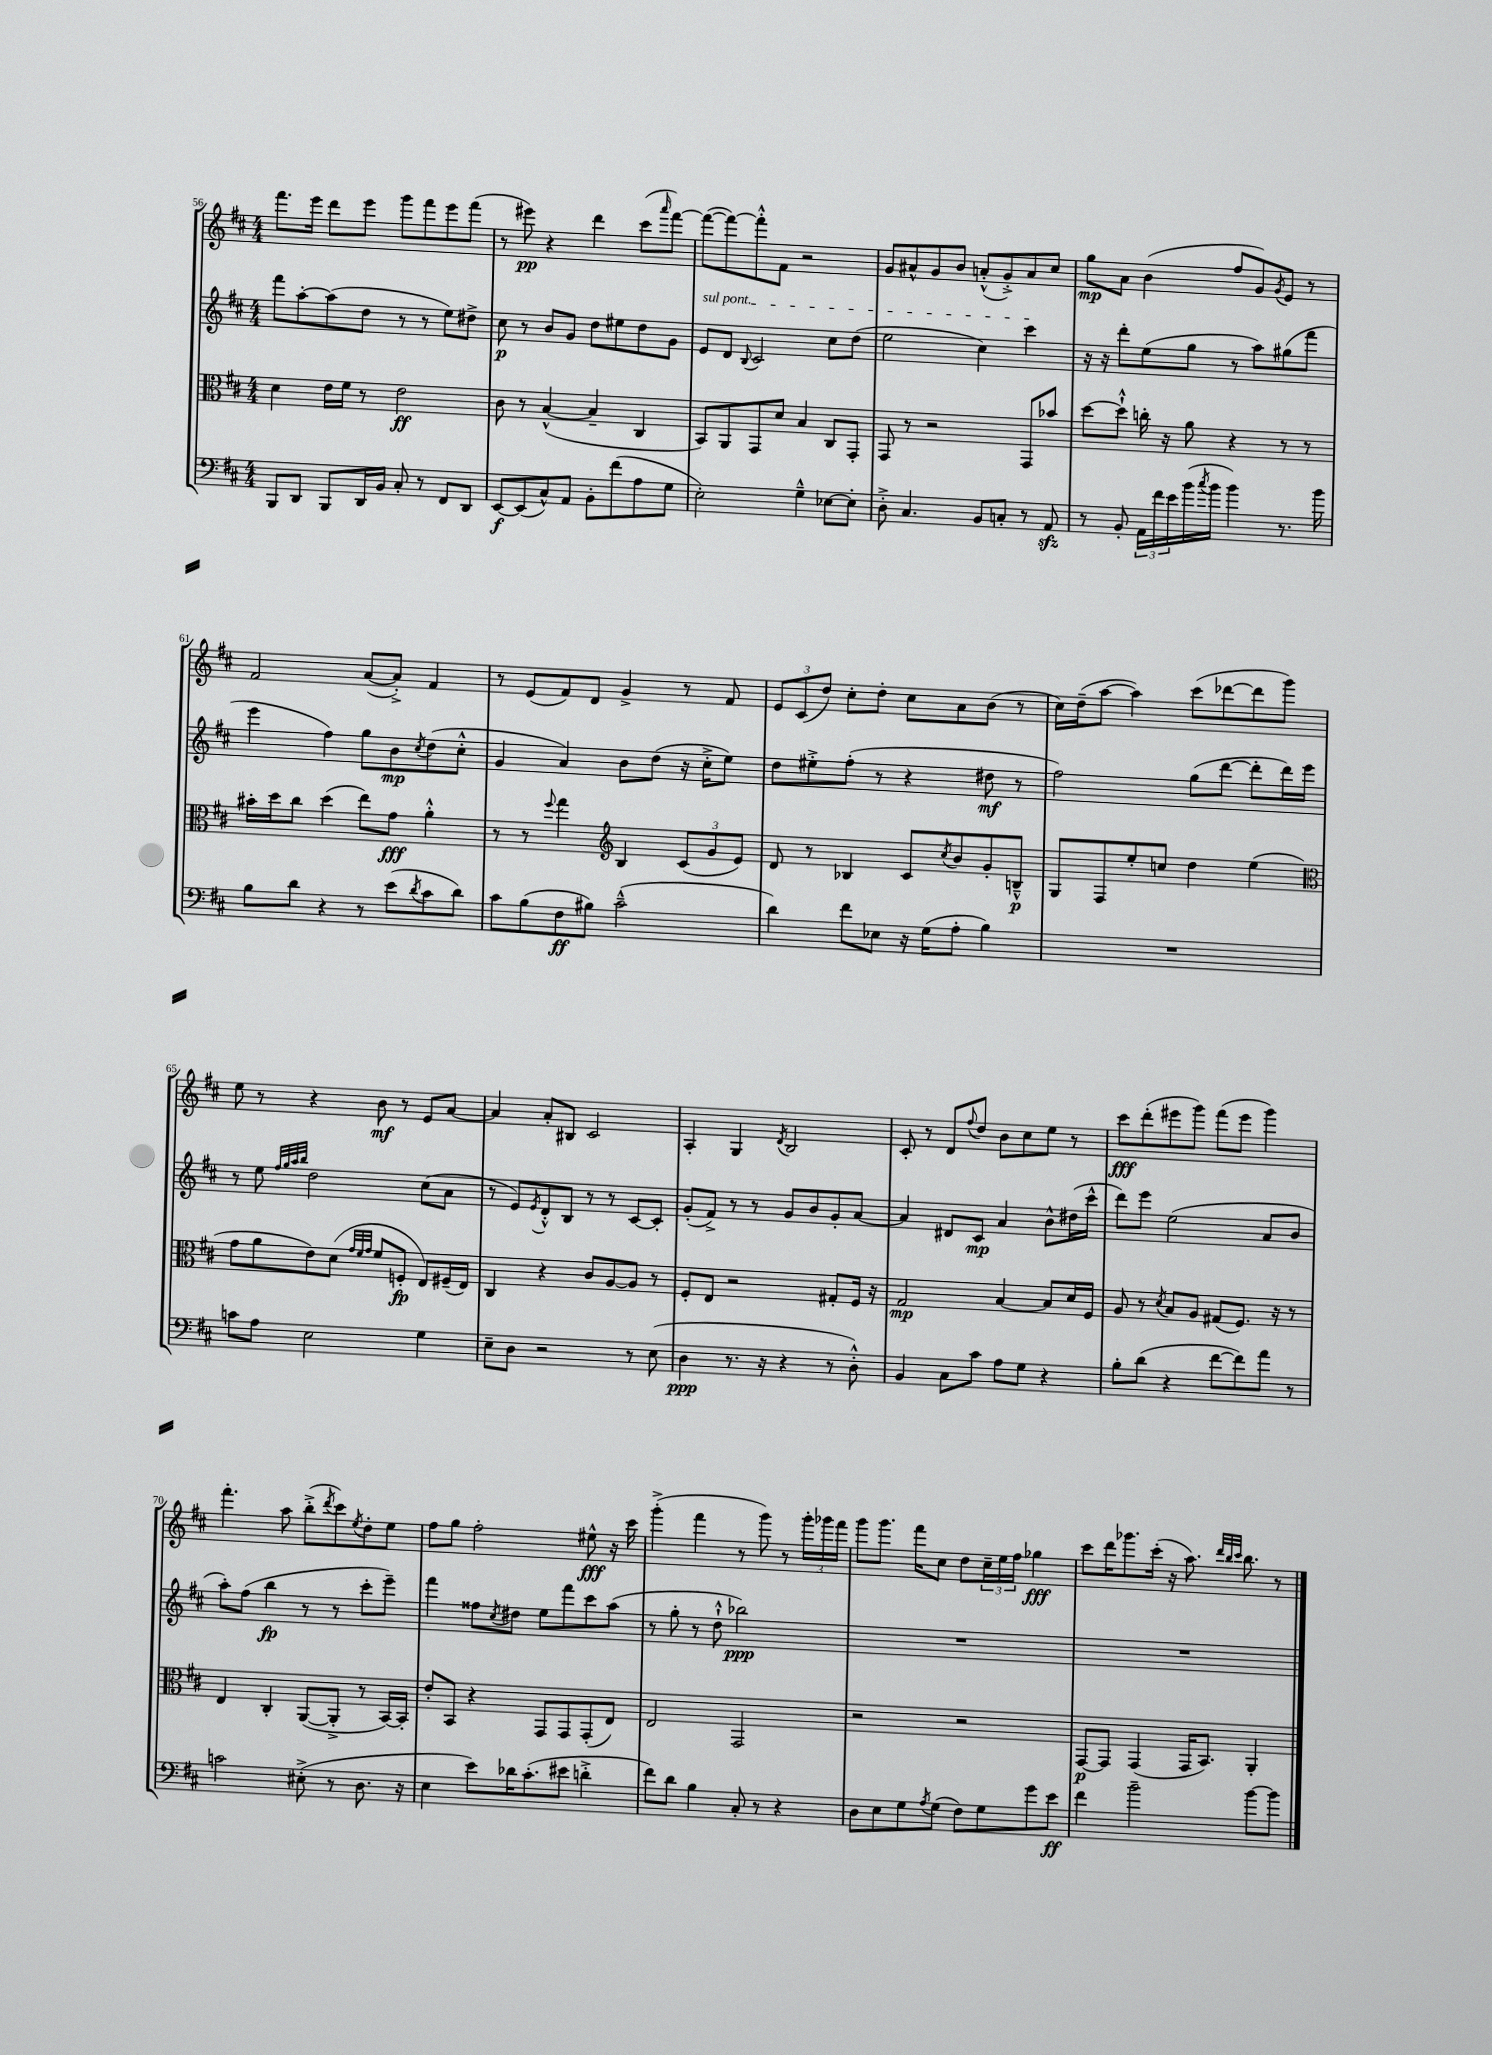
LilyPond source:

<<
\new StaffGroup <<
\new Staff = "s0" {
    \clef treble \key d \major \numericTimeSignature \time 4/4
    fis'''8. e'''16 d'''8 e'''8 g'''8 fis'''8 e'''8 fis'''8( |
    r8 eis'''8\pp) r4 d'''4 cis'''8( \grace { a'''16 } fis'''8~) |
    fis'''8~( fis'''8~) fis'''8-.-^ fis'8 r2 |
    g'8 ais'8-^ g'8 b'8 a'8-.-^( g'8-.->) a'8 cis''8 |
    g''8\mp a'8 b'4( fis''8 g'8) \acciaccatura { g'8 } e'8 r8 |
    fis'2 a'8~( a'8-.->) fis'4 |
    r8 e'8( fis'8) d'8 g'4-> r8 fis'8 |
    \tuplet 3/2 { e'8 cis'8( d''8) } cis''8-. d''8-. cis''8 a'8 b'8( r8 |
    cis''16) d''16--( a''8~ a''4) cis'''8( des'''8~ des'''8 g'''8) |
    e''8 r8 r4 b'8\mf r8 e'8 a'8~ |
    a'4 a'8-. bis8 cis'2 |
    a4-. g4 \acciaccatura { d'8 } b2 |
    cis'8-. r8 d'8 \appoggiatura { fis''8 } d''8 b'8 cis''8 e''8 r8 |
    cis'''8\fff d'''8-.( eis'''8 g'''8) fis'''8( eis'''8 g'''4) |
    fis'''4.-. a''8 b''8-.->( \acciaccatura { d'''8 } cis'''8) \acciaccatura { e''8 } d''8-. e''8 |
    fis''8 g''8 fis''2-. eis''8-^\fff r16 cis'''16 |
    g'''4-.->( fis'''4 r8 g'''8) r8 \tuplet 3/2 { g'''16-. ges'''16 fis'''16 } |
    g'''8 g'''8. fis'''16 cis''8 d''8 \tuplet 3/2 { cis''16-- e''16 fis''16 } ges''4\fff |
    cis'''8 d'''16 ges'''8. cis'''16-.( r16 a''8.) \grace { d'''32 b''32 cis'''32 } b''8. r8 \bar "|." |
}
\new Staff = "s1" {
    \clef treble \key d \major \numericTimeSignature \time 4/4
    fis'''8 a''8~-. a''8( d''8 r8 r8 e''8) dis''8-> |
    cis''8\p r8 b'8 g'8 d''8 eis''8 d''8 g'8 |
    \once \override TextSpanner.bound-details.left.text = \markup { \italic "sul pont." } e'8\startTextSpan d'8 \appoggiatura { b8 } cis'2 cis''8 d''8( |
    e''2 cis''4) cis'''4\stopTextSpan |
    r16 r16 d'''8-. e''8( g''8 r8 a''8) gis''8( fis'''8 |
    e'''4 fis''4) g''8 b'8\mp \acciaccatura { cis''8 } d''8( cis''8-.-^ |
    g'4 a'4) b'8 d''8( r16 cis''16-.-> e''8) |
    d''8 eis''8-.-> fis''8-.( r8 r4 dis''8\mf r8 |
    fis''2) g''8( d'''8~ d'''8-. d'''16) e'''16 |
    r8 e''8 \grace { fis''32 g''32 a''32 b''32 } d''2 cis''8( a'8 |
    r8 e'8) \acciaccatura { e'8 } d'8-.-^ b8 r8 r8 cis'8~ cis'8-. |
    g'8-.( fis'8->) r8 r8 g'8 b'8 g'8-. a'8~ |
    a'4 dis'8 cis'8\mp a'4 b'8-^ dis''16( cis'''16-^ |
    d'''8) e'''8 e''2( a'8 b'8 |
    a''8-.) fis''8( b''4\fp r8 r8 cis'''8-. e'''8--) |
    fis'''4 fisis''8 \acciaccatura { cis''8 } dis''8 e''8 fis'''8 cis'''8 a''8( |
    r8 g''8-. r8 d''8-!-^ bes''2\ppp) |
    R1 |
    R1 \bar "|." |
}
\new Staff = "s2" {
    \clef alto \key d \major \numericTimeSignature \time 4/4
    d'4 e'16 fis'16 r8 e'2\ff |
    cis'8 r8 b4~-^( b4-- cis4 |
    b,8) a,8 g,8 d'8 b4 cis8 g,8-. |
    g,8 r8 r2 g,8 bes'8 |
    d''8~ d''8-!-^ c''16-. r16 a'8 r4 r8 r8 |
    bis'16-. d''16 cis''8 d''4( e''8) g'8\fff a'4-.-^ |
    r8 r8 \appoggiatura { fis''8 } g''4 \clef treble b4 \tuplet 3/2 { cis'8( g'8 e'8) } |
    d'8 r8 bes4 cis'8 \acciaccatura { cis''8 } b'8 g'8-. b8---^\p |
    g8 fis8 e''8-. c''8 d''4 e''4( |
    \clef alto g'8 a'8 e'8) d'8( \grace { g'32 fis'32 g'32 } fis'8 f8-.\fp e8) fis16--( e16) |
    cis4 r4 cis'8 a8~ a8 r8 |
    fis8-. e8 r2 gis8-. fis16 r16 |
    g2\mp b4~ b8 d'16 fis16 |
    a8 r8 \acciaccatura { d'8 } b8 a8 gis8( fis8.) r16 r8 |
    e4 cis4-. a,8~( a,8-.-> r8 b,16~) b,16-. |
    e'8-. b,8 r4 g,8 g,8 g,8-.( e8) |
    e2 g,2 |
    r2 r2 |
    g,8~\p g,8 g,4( g,16 b,8.) a,4-. \bar "|." |
}
\new Staff = "s3" {
    \clef bass \key d \major \numericTimeSignature \time 4/4
    b,,8 d,8 b,,8 d,16 b,16 cis8-. r8 fis,8 d,8 |
    e,8~\f e,8( cis8-^) a,8 b,8-. fis'8( a8 g8 |
    e2-.) g4---^ ees8~ ees8-. |
    d8-.-> cis4. b,8 c8-. r8 a,8\sfz |
    r8 b,8-. \tuplet 3/2 { a,16 fis'16 e'16 } b'16( \acciaccatura { cis''8 } b'16 b'4) r8. b'16 |
    b8 d'8 r4 r8 e'8( \acciaccatura { d'8 } cis'8 d'8) |
    cis'8 b8( fis8\ff bis8) cis'2---^( |
    d'4) fis'8 ees8 r16 g16( a8-. b4) |
    R1 |
    c'8 a8 e2 g4 |
    e8-- d8 r2 r8 e8( |
    d4\ppp r8. r16 r4 r8 d8-.-^) |
    b,4 cis8 cis'8 a8 g8 r4 |
    b8-. d'8( r4 fis'8~ fis'8) a'8 r8 |
    c'2 eis8-.->( r8 d8. r16 |
    e4 e'8) des'16 cis'8.-.( eis'8 d'4-.-> |
    fis'8) d'8 b4 cis8-. r8 r4 |
    d8 e8 g8 \acciaccatura { a8 } g8( fis8) g8 g'8 e'8\ff |
    fis'4 b'2-- b'8~ b'8 \bar "|." |
}
>>
>>
\layout { \context { \Score currentBarNumber = #56 } }
